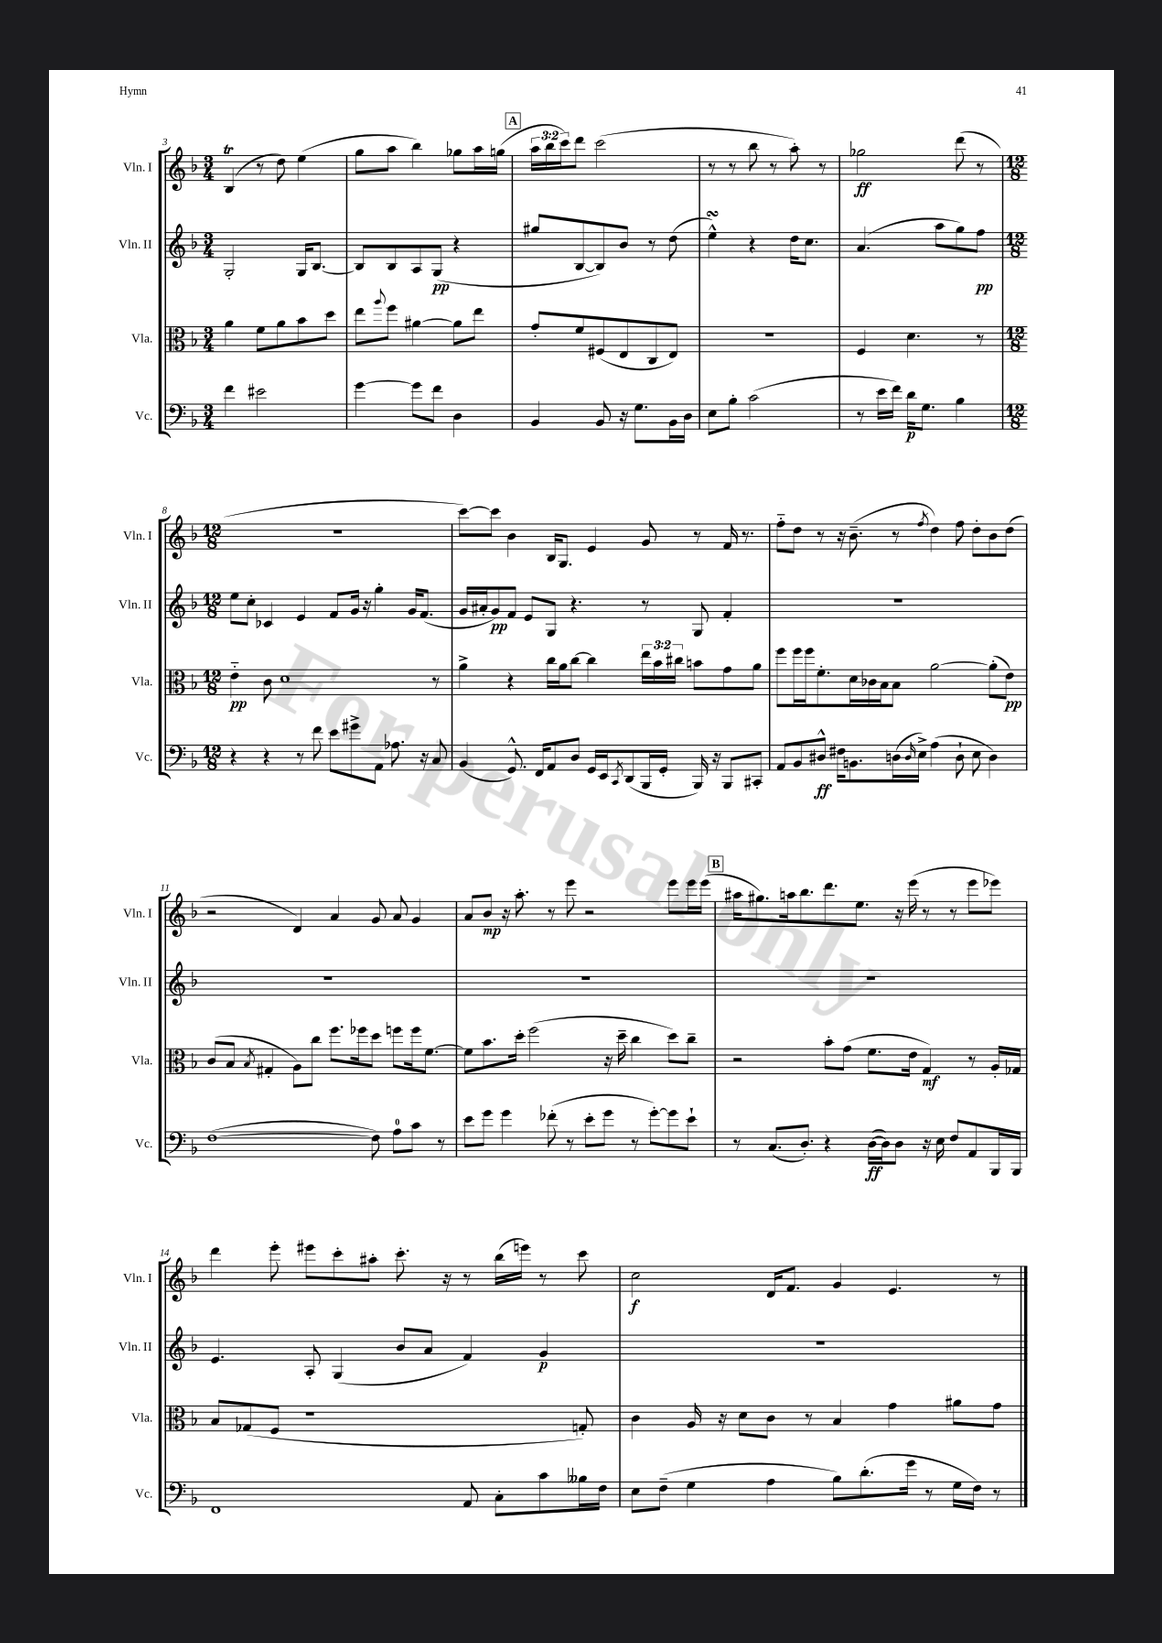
<<
\new StaffGroup <<
\new Staff = "s0" \with { instrumentName = "Vln. I" shortInstrumentName = "Vln. I" } {
    \clef treble \key f \major \numericTimeSignature \time 3/4 \override Staff.TupletNumber.text = #tuplet-number::calc-fraction-text
    bes4\trill( r8 d''8) e''4( |
    g''8 a''8 bes''4) ges''8 a''16 g''16( |
    \mark \markup { \box "A" } \tuplet 3/2 { a''16 bes''16 c'''16) } d'''8 c'''2( |
    r8 r8 bes''8 r8 a''8-.) r8 |
    ges''2\ff d'''8( r8 |
    \numericTimeSignature \time 12/8 R1. |
    c'''8~) c'''8 bes'4 bes16 g8. e'4 g'8 r8 f'16 r8. |
    f''8-_ d''8 r8 r16 bes'8.--( r8 \acciaccatura { f''8 } d''4) f''8 d''8-. bes'8 d''8( |
    r2 d'4) a'4 g'8 a'8 g'4 |
    a'8 bes'8\mp r16 a''8.-. r8 e'''8 r2 e'''8 e'''16 e'''16( |
    \mark \markup { \box "B" } ais''16 gis''8.) a''16 bes''8. d'''8. e''8. r16 e'''16( r8 r8 e'''8 ees'''8) |
    d'''4 e'''8-. eis'''8 c'''8-. ais''8-. c'''8.-. r16 r8 bes''16( e'''16) r8 c'''8 |
    c''2\f d'16 f'8. g'4 e'4. r8 \bar "|." |
}
\new Staff = "s1" \with { instrumentName = "Vln. II" shortInstrumentName = "Vln. II" } {
    \clef treble \key f \major \numericTimeSignature \time 3/4
    g2-. g16 bes8.~ |
    bes8 bes8 a8 g8\pp( r4 |
    \mark \markup { \box "A" } gis''8 bes8~ bes8) bes'8 r8 d''8( |
    e''4-^\turn) r4 d''16 c''8. |
    a'4.( a''8 g''8) f''8\pp |
    \numericTimeSignature \time 12/8 e''8 c''8-. ces'4 e'4 f'8 g'16 r16 g''4-. g'16 f'8.( |
    g'16 ais'16-. g'8\pp) f'8 e'8 g8 r4. r8 g8 f'4-. |
    R1. |
    R1. |
    R1. |
    \mark \markup { \box "B" } R1. |
    e'4. a8-. g4( bes'8 a'8 f'4) g'4\p |
    R1. \bar "|." |
}
\new Staff = "s2" \with { instrumentName = "Vla." shortInstrumentName = "Vla." } {
    \clef alto \key f \major \numericTimeSignature \time 3/4 \override Staff.TupletNumber.text = #tuplet-number::calc-fraction-text
    a'4 f'8 a'8 bes'8 d''8 |
    e''8 \appoggiatura { a''8 } f''8 ais'4~ ais'8 e''8 |
    \mark \markup { \box "A" } g'8-. f'8 fis8( e8 c8 e8) |
    R2. |
    f4 d'4. r8 |
    \numericTimeSignature \time 12/8 e'4-_\pp c'8 d'1 r8 |
    a'4-> r4 c''16 a'16 c''8~ c''4 \tuplet 3/2 { e''16 bes'16 cis''16 } b'8 g'8 a'8 |
    f''8 f''16 f''16 f'8.-. d'16 ces'16 bes16 bes8 a'2~ a'8-.( e'8\pp) |
    c'8( bes8 \acciaccatura { bes8 } gis4-. a8) c''8 f''8. fes''16 d''8 f''8 f''16 f'8.~ |
    f'8 bes'8. d''16-. f''2( r16 d''16-- c''4 d''8) c''8-- |
    \mark \markup { \box "B" } r2 bes'8-. g'8( f'8. e'16 g4\mf) r8 a16-. ges16 |
    bes8 ges8( f8 r1 g8-.) |
    c'4 a16 r16 d'8 c'8 r8 bes4 g'4 ais'8 g'8 \bar "|." |
}
\new Staff = "s3" \with { instrumentName = "Vc." shortInstrumentName = "Vc." } {
    \clef bass \key f \major \numericTimeSignature \time 3/4
    f'4 eis'2 |
    g'4~ g'8 f'8 d4 |
    \mark \markup { \box "A" } bes,4 bes,8 r16 g8. bes,16 d16 |
    e8 bes8-. c'2( |
    r8 e'16 f'16) d'16\p g8. bes4 |
    \numericTimeSignature \time 12/8 r4 r4 r8 f'8 e'8 gis'8-> a,8 aes8. r16 c8 |
    bes,4( g,8.-^) f,16 a,8 d8 g,16 e,16 \acciaccatura { c,8 } d,8( bes,,16 g,16-. bes,,16) r16 bes,,8 cis,8-. |
    a,8 bes,8 dis8-^\ff fis16 b,8. d16( \grace { d16 } e16->) a4( d8-! e8 d4) |
    f1~( f8) a8-0 c'8 r8 |
    e'8 g'8 g'4 fes'8-.( r8 e'8-. g'8 r8 g'8~-.) g'8 e'8-! |
    \mark \markup { \box "B" } r8 c8.( d8.-.) r4 d16~\ff( d16) d8 r16 e16 f8 a,8 bes,,16 bes,,16 |
    f,1 a,8 c8-. c'8 beses16 f16 |
    e8 f8--( g4 a4 bes8) d'8.-.( g'16 r8 g16 f16) r8 \bar "|." |
}
>>
>>
\layout { \context { \Score currentBarNumber = #3 } }
